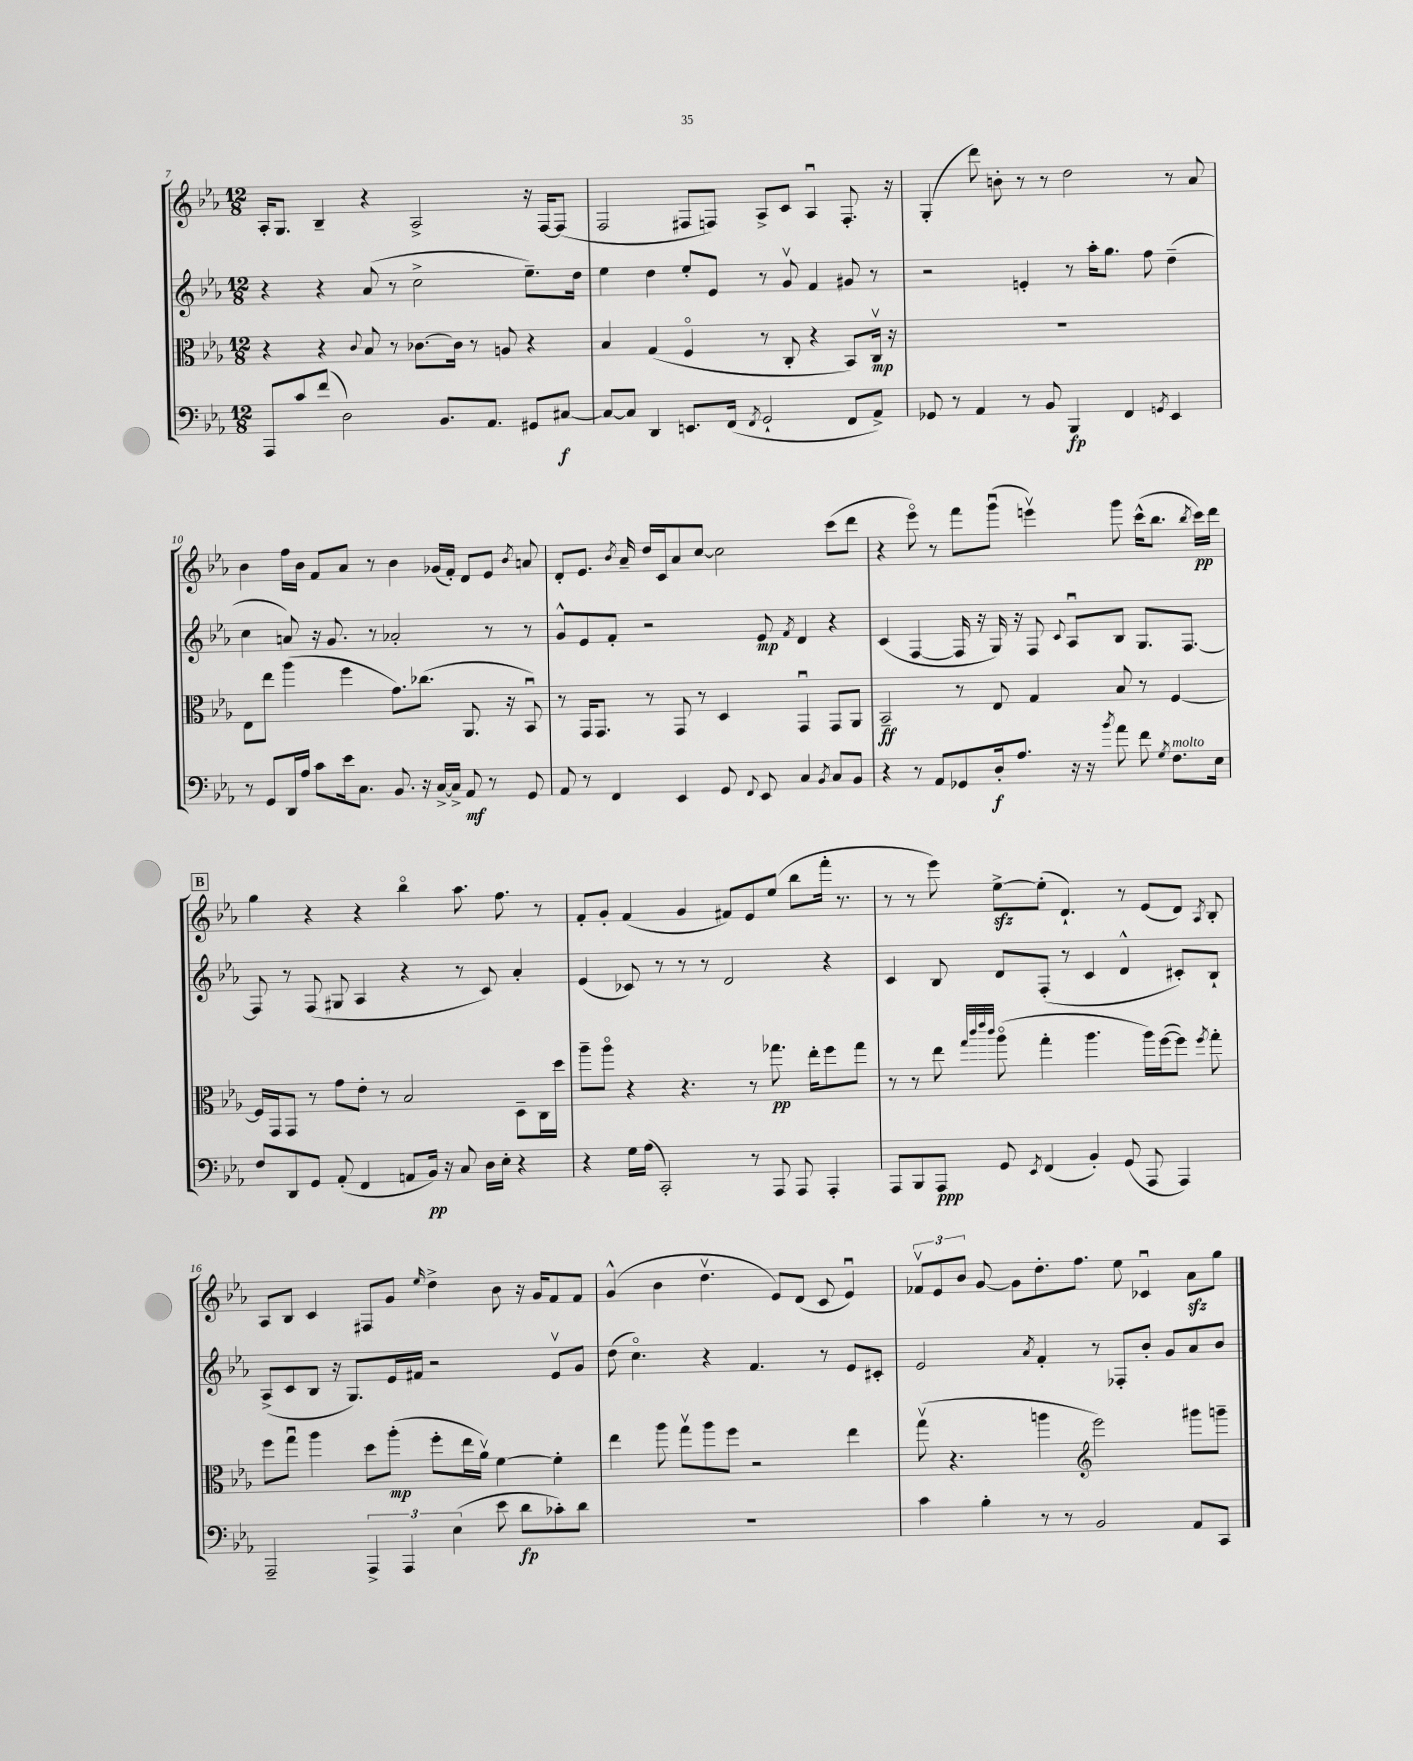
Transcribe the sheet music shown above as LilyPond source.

<<
\new StaffGroup <<
\new Staff = "s0" {
    \clef treble \key ees \major \numericTimeSignature \time 12/8
    \autoBeamOff aes16[-. g8.] bes4-- r4 aes2-> r16 f16[~ f8]( |
    f2 fis8[ f8]) aes8[-> c'8] aes4\downbow f8.-. r16 |
    g4-.( d'''8) b'8-. r8 r8 d''2 r8 aes'8 |
    bes'4 f''16[ bes'16] f'8[ aes'8] r8 bes'4 ges'16[( f'16]-.) d'8[ ees'8] \acciaccatura { bes'8 } a'8 |
    d'8[-. ees'8.] \acciaccatura { bes'8 } aes'16-- d''16[ c'16 aes'8 c''8]~ c''2 c'''8[( d'''8] |
    r4 ees'''8\flageolet) r8 f'''8[ g'''8]\downbow( e'''4\upbow) g'''8 c'''16[-^( bes''8.] \acciaccatura { bes''8 } c'''16[\pp) d'''16] |
    \mark \markup { \box "B" } g''4 r4 r4 bes''4\flageolet aes''8. f''8. r8 |
    f'8[-. g'8]-. f'4( g'4 fis'8[) ees'8 ees''8]( bes''8[ f'''16]-. r8. |
    r8 r8 ees'''8) ees''8[~->\sfz ees''8]-.( d'4.-!) r8 ees'8[( d'8]) \acciaccatura { aes8 } bes8-. |
    aes8[ bes8] c'4 fis8[ g'8] \grace { ees''16 } d''4-> bes'8 r16 g'16[ f'8 f'8] |
    g'4-^( bes'4 d''4.\upbow ees'8[) d'8]( c'8 ees'4\downbow) |
    \tuplet 3/2 { fes'8[\upbow ees'8 bes'8] } g'8~ g'8[ d''8.-. f''8.] ees''8 ces'4\downbow aes'8[\sfz g''8] \bar "|." |
}
\new Staff = "s1" {
    \clef treble \key ees \major \numericTimeSignature \time 12/8
    \autoBeamOff r4 r4 aes'8( r8 c''2-> ees''8.[--) d''16] |
    ees''4 d''4 ees''8[-. ees'8] r8 g'8\upbow f'4 gis'8 r8 |
    r2 e'4-. r8 aes''16[-. g''8.] f''8 d''4--( |
    c''4 a'8) r16 g'8. r8 aes'2-. r8 r8 |
    g'8[-^ ees'8 f'8]-. r2 ees'8\mp \acciaccatura { f'8 } d'4 r4 |
    c'4( f4~ f16 r16 g16) r16 f8 \appoggiatura { c'8 } aes8[\downbow bes8] g8.[ f8.]~ |
    \mark \markup { \box "B" } f8 r8 f8( gis8 aes4 r4 r8 c'8) aes'4-. |
    ees'4( ces'8) r8 r8 r8 d'2 r4 |
    c'4 bes8 d'8[ f8]-.( r8 c'4 d'4-^ cis'8[-.) bes8]-! |
    aes8[->( c'8 bes8] r16 g8.[) ees'16 fis'16] r2 ees'8[\upbow g'8] |
    d''8( c''4.\flageolet) r4 f'4. r8 ees'8[ cis'8]-. |
    ees'2 \acciaccatura { aes'8 } f'4-. r8 fes8[-. bes'8]-. g'8[ aes'8 bes'8] \bar "|." |
}
\new Staff = "s2" {
    \clef alto \key ees \major \numericTimeSignature \time 12/8
    \autoBeamOff r4 r4 \appoggiatura { c'8 } bes8 r8 ces'8.[~ ces'16] r8 a8 r4 |
    bes4 g4( f4\flageolet r8 c8-. r4 bes,8[) c16]\upbow\mp r16 |
    R1. |
    ees8[ ees''8] aes''4( f''4 g'8.[) ces''8.]( aes,8. r16 bes,8\downbow) |
    r8 g,16[ g,8.] r8 g,8 r8 d4 g,4\downbow g,8[ aes,8] |
    bes,2--\ff r8 ees8 g4 bes8 r8 f4~ |
    \mark \markup { \box "B" } f16[ g,16 g,8] r8 g'8[ ees'8]-. r8 bes2 d8[-- c16 d''16] |
    aes''8[-- aes''8]\flageolet r4 r4. r8 ges''8.\pp ees''16[-. f''8 ges''8] |
    r8 r8 ees''8 \grace { g''32[ c'''32 ees'''32 c'''32] } aes''8\flageolet( g''4-. aes''4. aes''16[) f''16~( f''8]) \acciaccatura { f''8 } g''8-. |
    f''8[ g''8]\downbow aes''4 d''8[ aes''8]-.\mp( f''8[-. ees''16 aes'16]\upbow) f'4~ f'4-. |
    ees''4 aes''8 g''8[\upbow aes''8 f''8] r2 ees''4 |
    g''8\upbow( r4. a''4 \clef treble ees'''2) gis'''8[ g'''8]-- \bar "|." |
}
\new Staff = "s3" {
    \clef bass \key ees \major \numericTimeSignature \time 12/8
    \autoBeamOff aes,,8[ c'8 f'8]( d2) bes,8.[ aes,8.] gis,8[ cis8]~\f |
    cis8[~ cis8] d,4 e,8.[ f,16]( \acciaccatura { f,8 } g,2-! f,8[ aes,8]->) |
    ges,8 r8 aes,4 r8 bes,8 bes,,4\fp f,4 \acciaccatura { g,8 } ees,4 |
    r8 g,8[ d,16 aes16] c'8[ ees'16 c8.] bes,8. r16 c16[~-> c16]-> aes,8\mf r8 g,8 |
    aes,8 r8 f,4 ees,4 g,8 \appoggiatura { f,8 } ees,8 c4 \acciaccatura { bes,8 } c8[ bes,8] |
    r4 r8 aes,8[ ges,8 d16-.\f aes8.] r16 r16 \acciaccatura { bes'8 } aes'8 f'8 \acciaccatura { g8 } f8.[^\markup { \italic "molto" } ees16] |
    \mark \markup { \box "B" } f8[ d,8 g,8] aes,8-.( f,4 a,8[ bes,16]\pp) r16 c8 d16[ ees16]-. r4 |
    r4 g16[ aes16]( c,2-.) r8 aes,,8 aes,,8 aes,,4-. |
    aes,,8[ bes,,8 aes,,8]\ppp g,8 \acciaccatura { ees,8 } f,4( bes,4-.) g,8( aes,,8 aes,,4) |
    aes,,2-- \tuplet 3/2 { aes,,4-> aes,,4 ees4( } ees'8 d'8[\fp ces'8-.) d'8] |
    R1. |
    c'4 bes4-. r8 r8 bes,2 aes,8[ c,8] \bar "|." |
}
>>
>>
\layout { \context { \Score currentBarNumber = #7 } }
